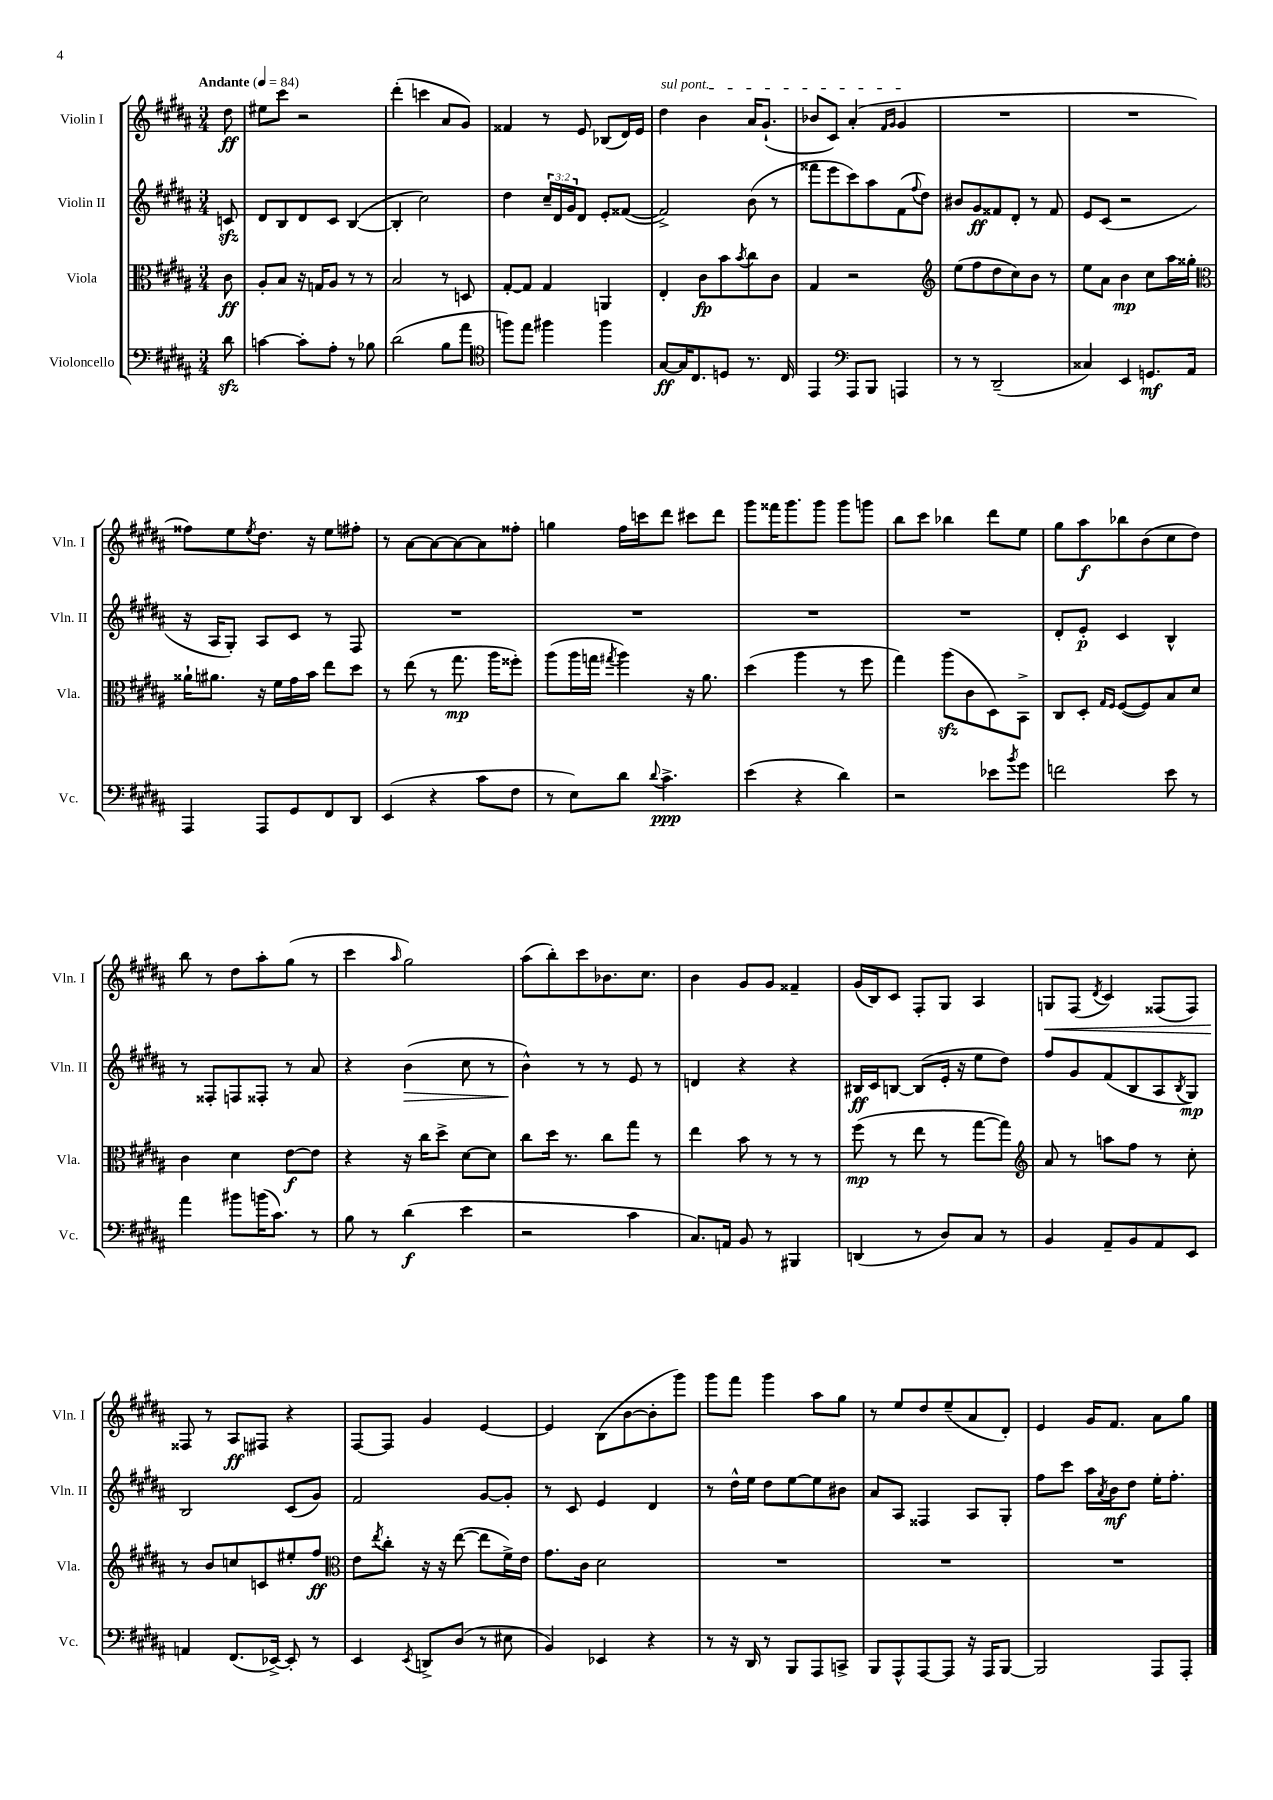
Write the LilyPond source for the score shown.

<<
\new StaffGroup <<
\new Staff = "s0" \with { instrumentName = "Violin I" shortInstrumentName = "Vln. I" } {
    \clef treble \key b \major \numericTimeSignature \time 3/4 \partial 8 \tempo "Andante" 4 = 84
    dis''8\ff |
    eis''8 cis'''8 r2 |
    dis'''4-.( c'''4 ais'8 gis'8) |
    fisis'4 r8 e'8 bes8( dis'16) e'16 |
    \once \override TextSpanner.bound-details.left.text = \markup { \italic "sul pont." } dis''4\startTextSpan b'4 ais'16 gis'8.-!( |
    bes'8 cis'8) ais'4-.( \grace { fis'16 gis'16 } gis'4\stopTextSpan |
    R2. |
    R2. |
    fisis''8) e''8 \acciaccatura { e''8 } dis''8. r16 e''8 fis''8-. |
    r8 ais'8~ ais'8~ ais'8~ ais'8 fisis''8-. |
    g''4 fis''16 c'''16 dis'''8 cis'''8 dis'''8 |
    gis'''8 fisis'''16 gis'''8. gis'''8 gis'''8 g'''8 |
    b''8 cis'''8 bes''4 dis'''8 e''8 |
    gis''8 ais''8\f bes''8 b'8( cis''8 dis''8) |
    b''8 r8 dis''8 ais''8-. gis''8( r8 |
    cis'''4 \grace { ais''16 } gis''2) |
    ais''8( b''8-.) cis'''8 bes'8. cis''8. |
    b'4 gis'8 gis'8 fisis'4-- |
    gis'16( b16) cis'8 fis8-. gis8 ais4 |
    g8\< fis8( \acciaccatura { dis'8 } cis'4) fisis8( fisis8) |
    fisis8\! r8 ais8\ff fis8 r4 |
    fis8~ fis8 gis'4 e'4~ |
    e'4 b8( b'8~ b'8-. gis'''8) |
    gis'''8 fis'''8 gis'''4 ais''8 gis''8 |
    r8 e''8 dis''8 e''8--( ais'8 dis'8-.) |
    e'4 gis'16 fis'8. ais'8 gis''8 \bar "|." |
}
\new Staff = "s1" \with { instrumentName = "Violin II" shortInstrumentName = "Vln. II" } {
    \clef treble \key b \major \numericTimeSignature \time 3/4 \override Staff.TupletNumber.text = #tuplet-number::calc-fraction-text \partial 8
    c'8\sfz |
    dis'8 b8 dis'8 cis'8 b4~( |
    b4-. cis''2) |
    dis''4 \tuplet 3/2 { cis''16-- dis'16 gis'16 } dis'8 e'8-. fisis'8~( |
    fisis'2->) b'8( r8 |
    fisis'''8 e'''8 cis'''8) ais''8 fis'8( \appoggiatura { fis''8 } dis''8) |
    bis'8 gis'8\ff fisis'8 dis'8-. r8 fisis'8 |
    e'8 cis'8( r2 |
    r16 ais16 gis8-.) ais8 cis'8 r8 fis8 |
    R2. |
    R2. |
    R2. |
    R2. |
    dis'8-. e'8-.\p cis'4 b4-^ |
    r8 fisis8-. f8 fisis8-. r8 ais'8 |
    r4 b'4\>( cis''8 r8 |
    b'4-^\!) r8 r8 e'8 r8 |
    d'4 r4 r4 |
    bis16\ff cis'16 b8~ b8( e'16-. r16 e''8 dis''8) |
    fis''8 gis'8 fis'8( b8 ais8 \acciaccatura { b8 } gis8\mp) |
    b2 cis'8( gis'8) |
    fis'2 gis'8~ gis'8-. |
    r8 cis'8 e'4 dis'4 |
    r8 dis''16-^ e''16 dis''8 e''8~ e''8 bis'8 |
    ais'8 ais8 fisis4 ais8 gis8-. |
    fis''8 cis'''8 ais''16 \acciaccatura { ais'8 } b'16\mf dis''8 e''16-. fis''8.-. \bar "|." |
}
\new Staff = "s2" \with { instrumentName = "Viola" shortInstrumentName = "Vla." } {
    \clef alto \key b \major \numericTimeSignature \time 3/4 \partial 8
    cis'8\ff |
    ais8-. b8 r16 g16 ais8 r8 r8 |
    b2 r8 d8 |
    gis8~-. gis8 gis4 a,4 |
    e4-. cis'8\fp b'8 \acciaccatura { b'8 } cis''8 cis'8 |
    gis4 r2 |
    \clef treble e''8( fis''8 dis''8 cis''8) b'8 r8 |
    e''8 ais'8 b'4\mp cis''8 ais''16 gisis''16-. |
    \clef alto aisis'16-! ais'8. r16 fis'16 gis'16 b'16 e''8 dis''8 |
    r8 e''8( r8 gis''8.\mp ais''16 fisis''8-.) |
    ais''8( ais''16 g''16 \acciaccatura { gis''8 } ais''4) r16 ais'8. |
    dis''4( ais''4 r8 fis''8 |
    gis''4) ais''8\sfz( cis'8 dis8) b,8-> |
    cis8 dis8-. \grace { gis16 fis16 } fis8~( fis8) b8 dis'8 |
    cis'4 dis'4 e'8~\f e'8 |
    r4 r16 cis''16 dis''8-> dis'8~ dis'8 |
    cis''8 dis''16 r8. cis''8 gis''8 r8 |
    e''4 b'8 r8 r8 r8 |
    fis''8\mp( r8 e''8 r8 gis''8~ gis''8) |
    \clef treble ais'8 r8 a''8 fis''8 r8 cis''8-. |
    r8 b'8 c''8 c'8 eis''8-. fis''8\ff |
    \clef alto e'8 \acciaccatura { e''8 } cis''8-. r16 r16 e''8~( e''8 fis'16->) e'16 |
    gis'8. cis'16 dis'2 |
    R2. |
    R2. |
    R2. \bar "|." |
}
\new Staff = "s3" \with { instrumentName = "Violoncello" shortInstrumentName = "Vc." } {
    \clef bass \key b \major \numericTimeSignature \time 3/4 \partial 8
    dis'8\sfz |
    c'4~ c'8-. ais8-. r8 bes8 |
    dis'2( b8 ais'8 |
    \clef tenor f''8) e''8 fis''4 fis''4 |
    gis8~\ff gis16 cis8. d8 r8. cis16 |
    e,4 \clef bass ais,,8 b,,8 a,,4 |
    r8 r8 dis,2--( |
    cisis4) e,4 g,8.\mf ais,16 |
    ais,,4 ais,,8 gis,8 fis,8 dis,8 |
    e,4( r4 cis'8 fis8 |
    r8 e8) dis'8 \appoggiatura { dis'8 } cis'4.->\ppp |
    e'4( r4 dis'4) |
    r2 ees'8 \acciaccatura { b'8 } gis'8 |
    f'2 e'8 r8 |
    ais'4 bis'8 b'16( cis'8.) r8 |
    b8 r8 dis'4\f( e'4 |
    r2 cis'4 |
    cis8.) a,16 b,8 r8 bis,,4 |
    d,4( r8 dis8) cis8 r8 |
    b,4 ais,8-- b,8 ais,8 e,8 |
    a,4 fis,8.( ees,16~->) ees,8-. r8 |
    e,4 \acciaccatura { e,8 } d,8-> dis8( r8 eis8 |
    b,4) ees,4 r4 |
    r8 r16 dis,16 r8 b,,8 ais,,8 c,8-> |
    b,,8 ais,,8-^ ais,,8~ ais,,8 r16 ais,,16 b,,8~ |
    b,,2 ais,,8 ais,,8-. \bar "|." |
}
>>
>>
\layout { \context { \Score \remove "Bar_number_engraver" } }
